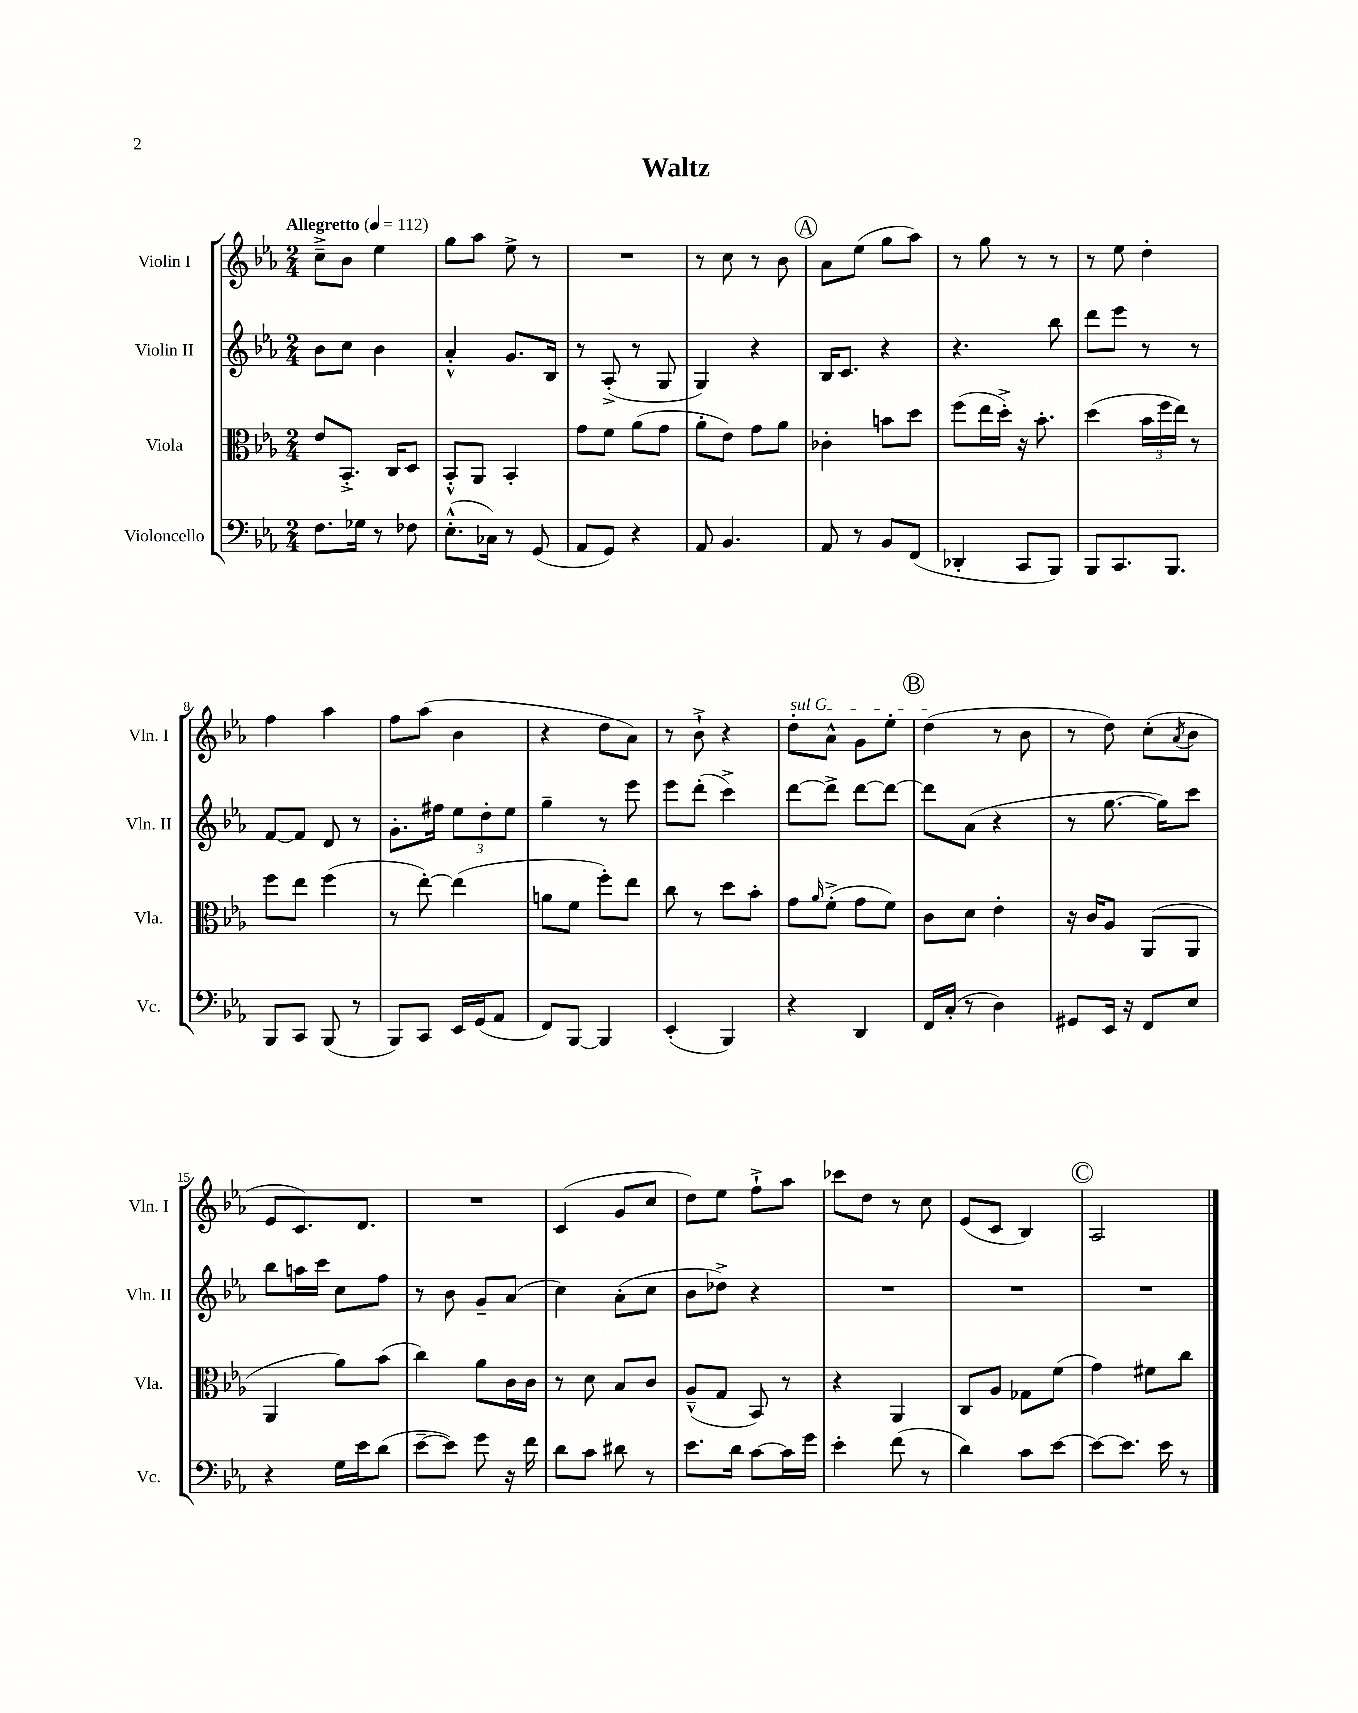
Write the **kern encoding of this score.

**kern	**kern	**kern	**kern
*staff4	*staff3	*staff2	*staff1
*clefF4	*clefC3	*clefG2	*clefG2
*k[b-e-a-]	*k[b-e-a-]	*k[b-e-a-]	*k[b-e-a-]
*M2/4	*M2/4	*M2/4	*M2/4
*MM112	*MM112	*MM112	*MM112
8.F	8e-	8b-	8cc~^
.	8.BB-'^	8cc	8b-
16G-	.	.	.
8r	.	4b-	4ee-
.	16C	.	.
8F-	8D	.	.
=	=	=	=
(8.E-'^^	8BB-'^^	4a-'^^	8gg
.	8AA-	.	8aa-
16C-)	.	.	.
8r	4BB-'	8.g	8ee-^
(8GG	.	.	8r
.	.	16B-	.
=	=	=	=
8AA-	8g	8r	2r
8GG)	8f	(8A-'^	.
4r	(8a-	8r	.
.	8g	8G	.
=	=	=	=
8AA-	8a-'	4G)	8r
4.BB-	8e-)	.	8cc
.	8g	4r	8r
.	8a-	.	8b-
=	=	=	=
8AA-	4c-'	16B-	8a-
.	.	8.c	.
8r	.	.	(8ee-
8BB-	8b	4r	8gg
(8FF	8dd	.	8aa-)
=	=	=	=
4DD-'	(8ff	4.r	8r
.	16ee-	.	8gg
.	16dd'^)	.	.
8CC	16r	.	8r
.	8.b-'	.	.
8BBB-)	.	8bb-	8r
=	=	=	=
8BBB-	(4dd	8ddd	8r
8.CC	.	8eee-	8ee-
.	24b-	8r	4dd'
.	24ff	.	.
8.BBB-	.	.	.
.	24ee-)	.	.
.	8r	8r	.
=	=	=	=
8BBB-	8ff	[8f	4ff
8CC	8ee-	8f]	.
(8BBB-	(4ff	8d	4aa-
8r	.	8r	.
=	=	=	=
8BBB-)	8r	8.g'	8ff
8CC	[8ee-')	.	(8aa-
.	.	16ff#	.
16EE-	(4ee-]	12ee-	4b-
(16GG	.	.	.
.	.	12dd'	.
8AA-	.	.	.
.	.	12ee-	.
=	=	=	=
8FF)	8a	4gg~	4r
[8BBB-	8f	.	.
4BBB-]	8ff')	8r	8dd
.	8ee-	8eee-	8a-)
=	=	=	=
(4EE-'	8cc	8eee-	8r
.	8r	(8ddd'	8b-`^
4BBB-)	8dd	4ccc^)	4r
.	8b-'	.	.
=	=	=	=
4r	8g	[8ddd	8dd'
.	16qqa-	.	.
.	(8f'^	8ddd^]	8a-^^
4DD	8g	[8ddd	8g
.	8f)	8ddd_	8ee-'
=	=	=	=
16FF	8c	8ddd]	(4dd
(16C'	.	.	.
8r	8d	(8a-	.
4D)	4e-'	4r	8r
.	.	.	8b-
=	=	=	=
8GG#	16r	8r	8r
.	16c	.	.
16EE-	8A-	[8.gg	8dd)
16r	.	.	.
8FF	(8AA-	.	(8cc'
.	.	16gg])	.
.	.	.	8qa-
8E-	8AA-	8ccc	8b-
=	=	=	=
4r	4AA-	8bb-	8e-
.	.	16aa	8.c)
.	.	16ccc	.
16G	8a-)	8cc	.
16e-	.	.	8.d
(8d	(8b-	8ff	.
=	=	=	=
[8e-~	4cc)	8r	2r
8e-])	.	8b-	.
8g	8a-	8g~	.
16r	16c	(8a-	.
16f	16c	.	.
=	=	=	=
8d	8r	4cc)	(4c
8c	8d	.	.
8d#	8B-	(8a-'	8g
8r	8c	8cc	8cc
=	=	=	=
8.e-	(8A-~^^	8b-	8dd)
.	8G	8dd-^)	8ee-
16d	.	.	.
[8c	8BB-)	4r	8ff`^
16c]	8r	.	8aa-
16g	.	.	.
=	=	=	=
4e-'	4r	2r	8ccc-
.	.	.	8dd
(8f	4AA-	.	8r
8r	.	.	8cc
=	=	=	=
4d)	8C	2r	(8e-
.	8A-	.	8c
8c	8G-	.	4B-)
[8e-	(8f	.	.
=	=	=	=
8e-_	4g)	2r	2A-
8.e-]	.	.	.
.	8f#	.	.
16e-	.	.	.
8r	8cc	.	.
==	==	==	==
*-	*-	*-	*-
